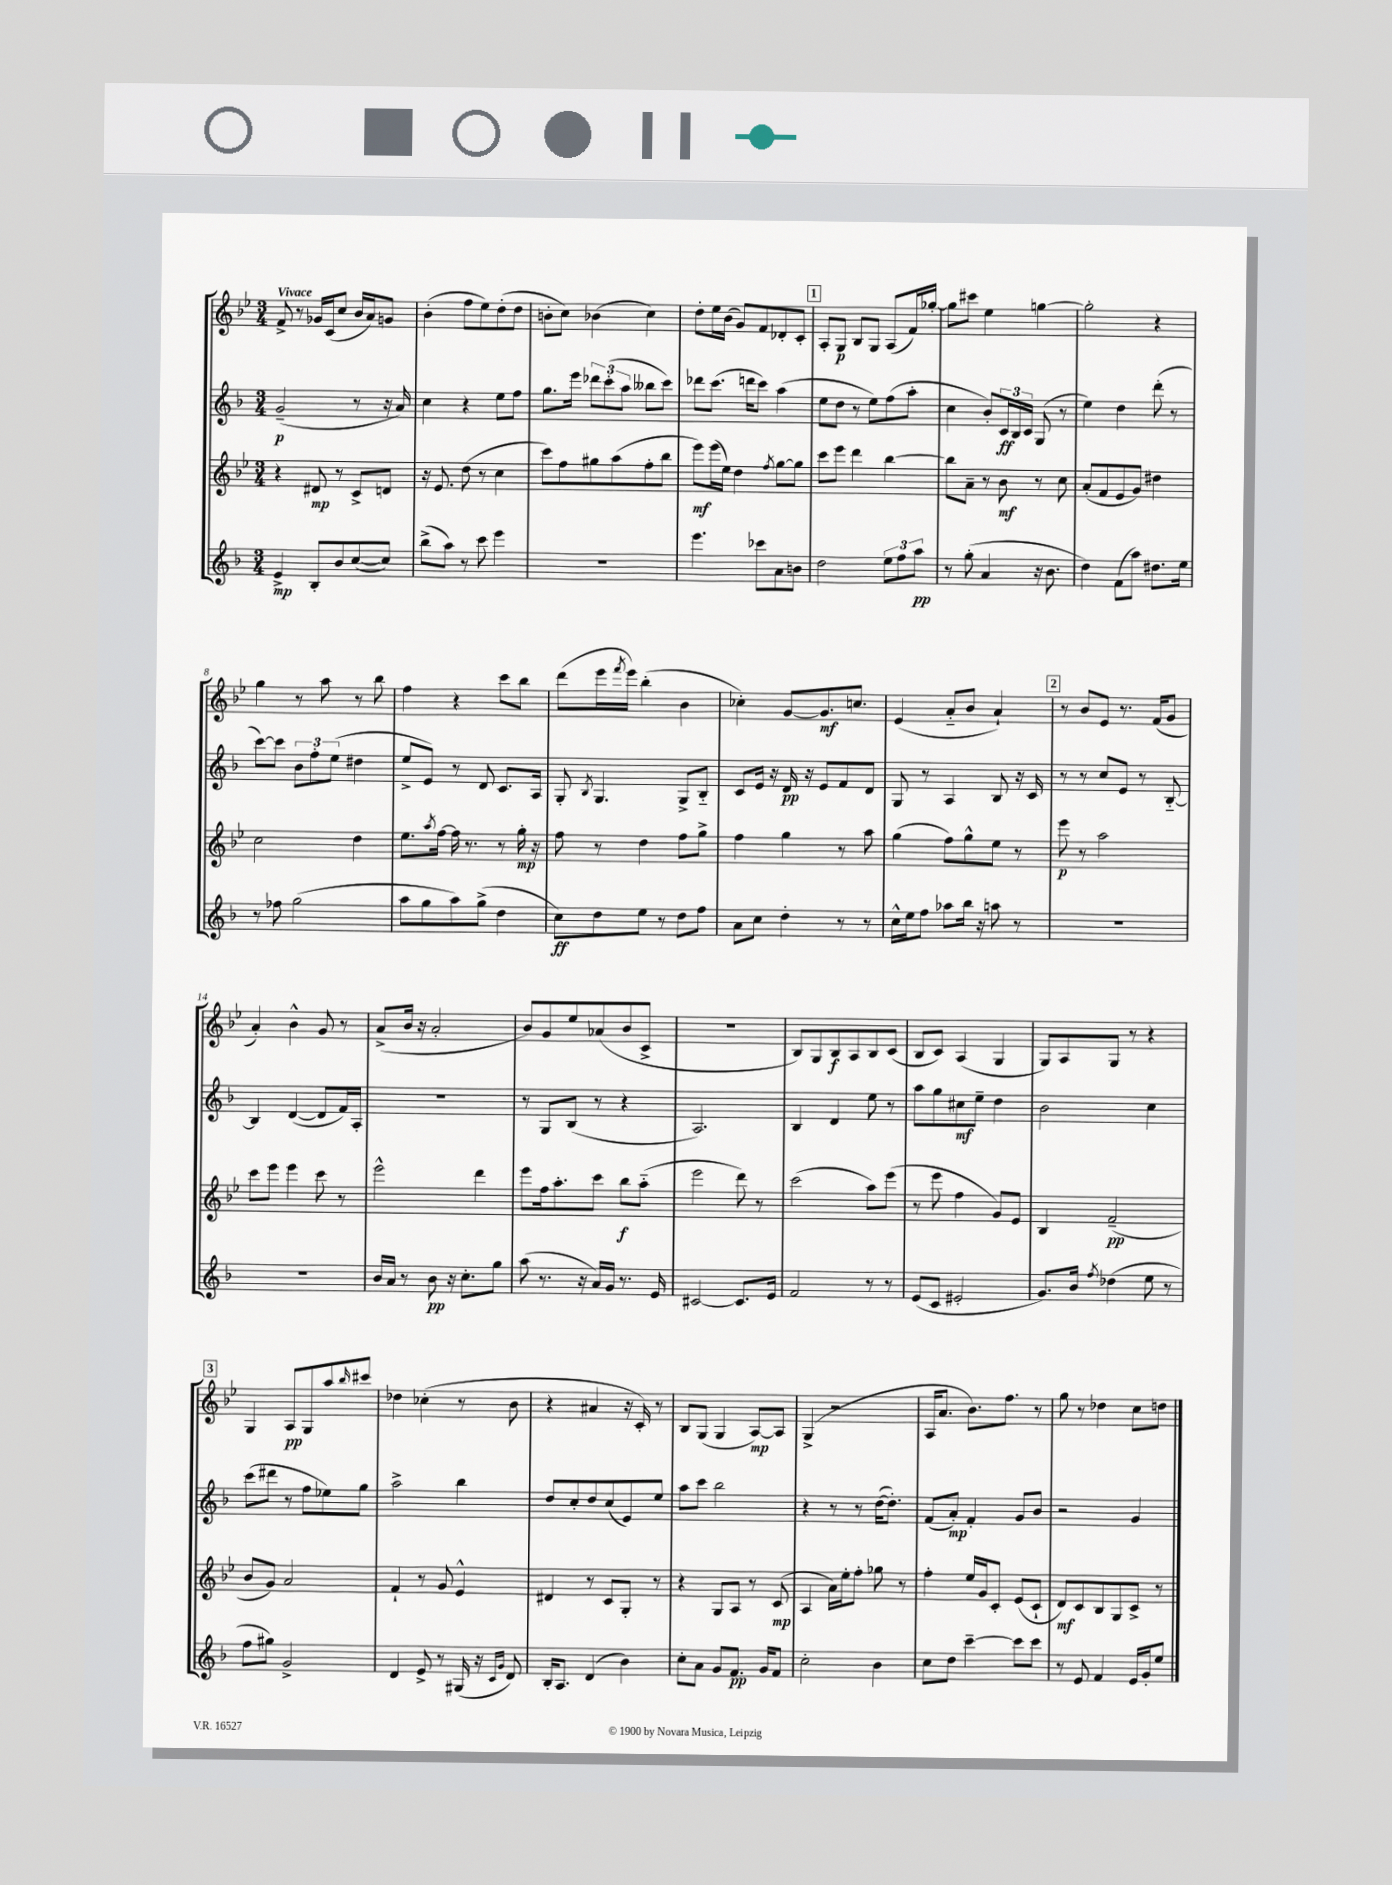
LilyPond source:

<<
\new StaffGroup <<
\new Staff = "s0" {
    \clef treble \key bes \major \numericTimeSignature \time 3/4 \tempo "Vivace"
    f'8-> r8 ges'16 c'16( c''8 bes'16 a'16) g'8 |
    bes'4-.( f''8 ees''8) d''8-.( d''8 |
    b'8-. c''8) bes'4( c''4) |
    d''8-. ees''16 bes'16( g'8) f'8 des'8-. c'8-. |
    \mark \markup { \box "1" } a8-. g8\p bes8 g8 a8( f'16) ges''16~-. |
    ges''8 cis'''8 ees''4 g''4~ |
    g''2-. r4 |
    g''4 r8 a''8 r8 bes''8 |
    f''4 r4 c'''8 bes''8 |
    d'''8( ees'''16 \acciaccatura { f'''8 } ees'''16) bes''4-.( bes'4 |
    ces''4-.) g'8~ g'8.\mf c''8. |
    ees'4( a'8-_ bes'8 a'4-!) |
    \mark \markup { \box "2" } r8 bes'8 ees'8 r8. f'16( g'8 |
    a'4-.) bes'4-^ g'8 r8 |
    a'8->( bes'16 r16 a'2-. |
    bes'8) g'8 ees''8 aes'8( bes'8 c'8-> |
    R2. |
    bes8) g8 bes8\f a8 bes8 c'8( |
    bes8 c'8) a4( g4 |
    g8) a8 g8 r8 r4 |
    \mark \markup { \box "3" } g4 a8\pp g8 a''8 \grace { bes''16 } cis'''8 |
    des''4 ces''4-.( r8 bes'8 |
    r4 ais'4 r16 c'16-.) r8 |
    bes8 g8( g4 a8~\mp) a8 |
    g4->( r2 |
    a16 a'8. bes'8.) f''8. r8 |
    g''8 r8 des''4 c''8 d''8 \bar "|." |
}
\new Staff = "s1" {
    \clef treble \key f \major \numericTimeSignature \time 3/4
    g'2--\p( r8 r16 a'16) |
    c''4 r4 e''8 f''8 |
    g''8. e'''16 \tuplet 3/2 { des'''8 c'''8-.( a''8 } beses''8 c'''8) |
    des'''8 c'''8.( d'''16 c'''8) a''4( |
    \mark \markup { \box "1" } e''8 d''8 r8 e''8) f''8( a''8-. |
    c''4 bes'8-.) \tuplet 3/2 { c'16\ff bes16 c'16 } g8( r8 |
    e''4) d''4 d'''8-.( r8 |
    c'''8~) c'''8 \tuplet 3/2 { bes'8 f''8-. e''8( } dis''4 |
    e''8-> e'8) r8 d'8 c'8. a16 |
    g8-. \acciaccatura { bes8 } g4. g8-> bes8-_ |
    c'8 e'16 r16 d'16\pp r16 e'8 f'8 d'8 |
    g8 r8 a4 bes8 r16 c'16 |
    \mark \markup { \box "2" } r8 r8 c''8 e'8 r8 bes8~-_ |
    bes4 d'4~( d'8 f'16) a16-. |
    r2. |
    r8 g8 bes8( r8 r4 |
    a2.) |
    bes4 d'4 e''8 r8 |
    a''8 g''8 cis''8\mf e''8-- d''4 |
    bes'2 c''4 |
    \mark \markup { \box "3" } c'''8( dis'''8 r8 f''8 ees''8) g''8 |
    a''2-> bes''4 |
    d''8 c''8-. d''8 c''8( e'8) e''8 |
    a''8 c'''8 bes''2 |
    r4 r8 r8 d''16~( d''8.-.) |
    f'8( a'8-.\mp) f'4-. g'8 bes'8 |
    r2 g'4 \bar "|." |
}
\new Staff = "s2" {
    \clef treble \key bes \major \numericTimeSignature \time 3/4
    r4 dis'8\mp r8 c'8-> d'8 |
    r16 ees'8. d''8( r8 c''4 |
    c'''8) f''8 gis''8 a''8( f''8-. bes''8 |
    ees'''8\mf) ees'''16( ees''16) d''4 \acciaccatura { f''8 } g''8~ g''8 |
    \mark \markup { \box "1" } c'''8 ees'''8 d'''4 bes''4~ |
    bes''8 a'8-- r8 bes'8\mf r8 c''8 |
    a'8-.( f'8 ees'8 g'8) dis''4 |
    c''2 d''4 |
    ees''8. \acciaccatura { a''8 } f''16~ f''16 r8. r8 g''16-.\mp r16 |
    f''8 r8 d''4 f''8 g''8-> |
    f''4 g''4 r8 a''8 |
    g''4( f''8) g''8-^ ees''8 r8 |
    \mark \markup { \box "2" } ees'''8\p r8 a''2 |
    c'''8 ees'''8 ees'''4 c'''8 r8 |
    ees'''2-^ d'''4 |
    ees'''8 f''16 a''8.-. c'''8 bes''8\f a''8-_( |
    ees'''2 d'''8) r8 |
    c'''2( a''8) ees'''8( |
    r8 ees'''8 f''4 g'8) ees'8 |
    bes4 f'2--\pp( |
    \mark \markup { \box "3" } bes'8 g'8) a'2 |
    f'4-! r8 g'8 ees'4-^ |
    dis'4 r8 c'8 g8-. r8 |
    r4 g8 a8 r8 c'8\mp( |
    a4 a'16) ees''16-. f''8-. ges''8 r8 |
    f''4-. ees''16 g'16 c'8-. ees'8( c'8-! |
    d'8\mf) c'8 bes8 g8 c'8-> r8 \bar "|." |
}
\new Staff = "s3" {
    \clef treble \key f \major \numericTimeSignature \time 3/4
    e'4->\mp bes8-. bes'8 c''8~( c''8) |
    bes''8->( a''8) r8 c'''8 e'''4 |
    R2. |
    e'''4. ces'''8 a'8 b'8 |
    \mark \markup { \box "1" } d''2 \tuplet 3/2 { e''8 f''8 a''8\pp } |
    r8 g''8-.( a'4 r16 bes'8. |
    d''4) f'8( a''8) dis''8. e''16 |
    r8 fes''8 g''2( |
    a''8 g''8 a''8) g''8->( d''4 |
    c''8\ff) d''8 e''8 r8 d''8 f''8 |
    a'8 c''8 d''4-. r8 r8 |
    c''16-^ e''16 f''8 aes''8 bes''16 r16 a''8 r8 |
    \mark \markup { \box "2" } R2. |
    R2. |
    bes'16 a'16 r8 bes'8\pp r16 c''8.-. g''8 |
    a''8( r8. r16 a'16) g'16 r8. e'16 |
    cis'2~ cis'8. e'16 |
    f'2 r8 r8 |
    e'8( c'8 eis'2-. |
    g'8.) bes'16 \acciaccatura { f''8 } des''4( e''8 r8 |
    \mark \markup { \box "3" } f''8 gis''8) g'2-> |
    d'4 e'8-> r8 gis16( r16 \grace { c'16 g'16 } d'8) |
    bes16-. a8. d'4( bes'4) |
    c''8-. a'8 g'8 f'8.\pp g'16 f'8 |
    c''2-. bes'4 |
    c''8 d''8 c'''4~-- c'''8 c'''8 |
    r8 e'8 f'4 e'16 g'16-. e''8 \bar "|." |
}
>>
>>
